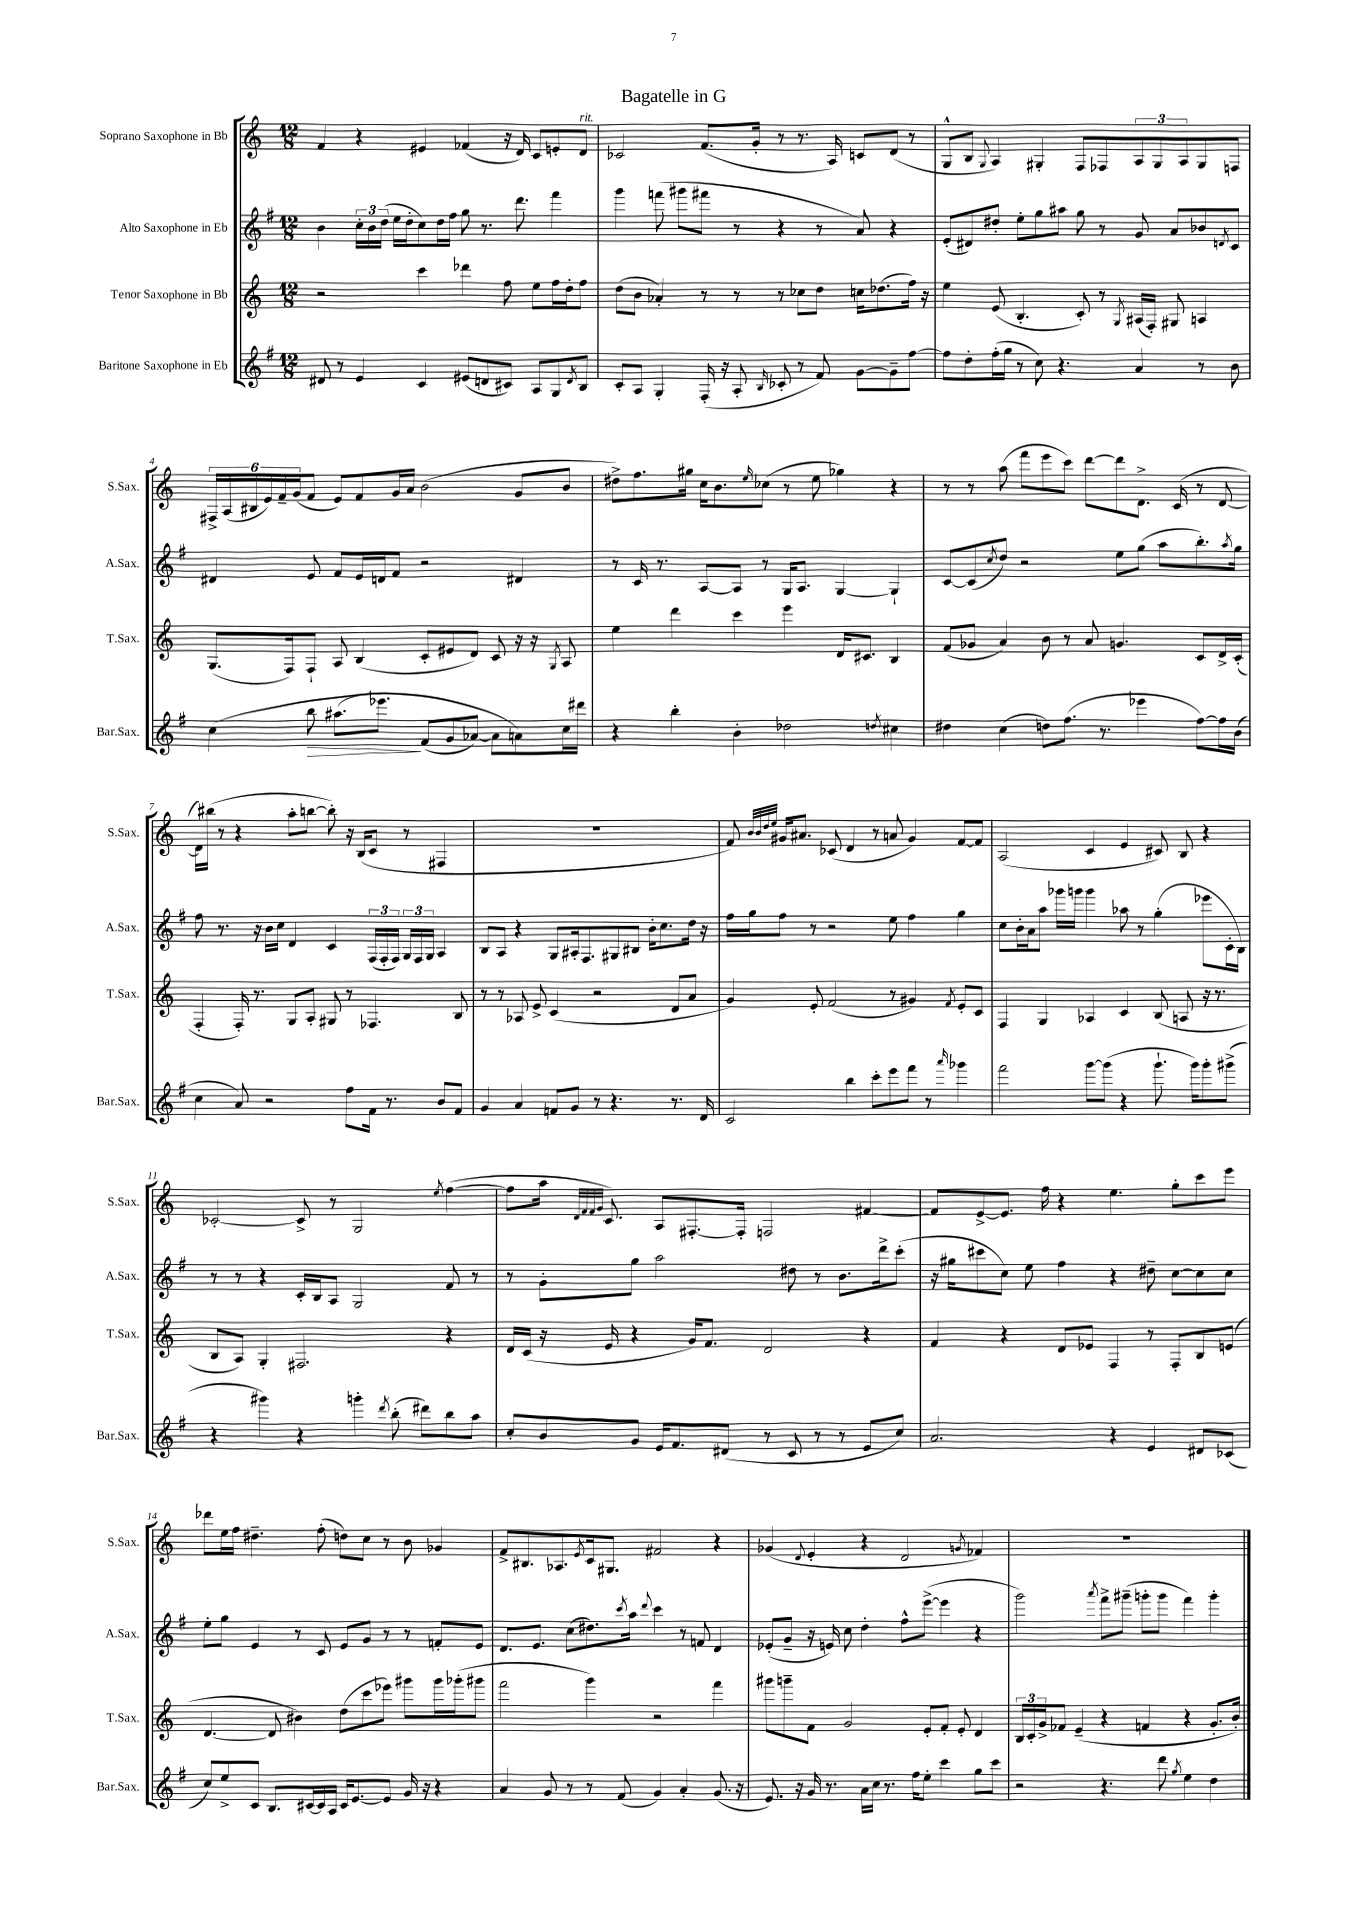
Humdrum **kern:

**kern	**kern	**kern	**kern
*staff4	*staff3	*staff2	*staff1
*clefG2	*clefG2	*clefG2	*clefG2
*k[f#]	*k[]	*k[f#]	*k[]
*M12/8	*M12/8	*M12/8	*M12/8
8d#	2r	4b	4f
8r	.	.	.
4e	.	24cc'	4r
.	.	24b	.
.	.	(24dd	.
.	.	16ee	.
.	.	16dd'	.
4c	4ccc	8cc)	4e#
.	.	16dd	.
.	.	16ff#	.
(8e#	4ddd-	8gg	(4f-
8d	.	8.r	.
8c#)	8ff	.	16r
.	.	8.ddd	16d)
8A	8ee	.	8c
8G	16ff	4fff#	8e'
.	16dd'	.	.
8qd	.	.	.
8B	8ff	.	8d
=	=	=	=
8c'	(8dd	4ggg	2c-
8A	8b	.	.
4G'	4a-')	(8fff	.
.	.	8ggg#	.
(16F#'	8r	8fff#	(8.f
16r	.	.	.
8A'	8r	8r	.
.	.	.	16g'
16qqB	.	.	.
8c-'	8r	4r	8r
8r	8cc-	.	8.r
8f#)	8dd	8r	.
.	.	.	16A)
[8g	16cc	8a)	8c
.	(8.dd-	.	.
8g~]	.	4r	(8d
[8ff#	16ff)	.	8r
.	16r	.	.
=	=	=	=
8ff#]	4ee	(8e'	8G^^
8dd'	.	8d#)	8B
.	.	.	8qqG
(16ff#'	(8e	8dd#'	4A)
16gg	.	.	.
8r	4.B'	8ee'	.
8cc)	.	8gg	4G#'
4.r	.	8aa#	.
.	8c')	8gg	8F
.	8r	8r	8F-
.	8qG	.	.
4a	(16A#	8g	12A
.	16F')	.	.
.	.	.	12G#
.	8G#	8a	.
.	.	.	12A
8r	4A	8b-	8G#
.	.	8qd	.
8b	.	8c	8F
=	=	=	=
(4cc	(8.G	4d#	24F#^
.	.	.	(24A
.	.	.	24B#
.	.	.	24e)
.	.	.	24f~
.	16F)	.	.
.	.	.	(24g
8bb	8F`	8e	8f
&(8.aa#	8A	8f#	8e)
.	(4B	16e	8f
8.eee-)	.	16d	.
.	.	8f#	16g
.	.	.	16a
(8f#	8c'	2r	(2b
8g	8e#	.	.
[8a-)	8d)	.	.
8a-]	8c	.	.
8a&)	16r	4d#	8g
.	16r	.	.
.	8qG	.	.
16cc	8A	.	8b
16ddd#	.	.	.
=	=	=	=
4r	4ee	8r	8dd#^)
.	.	16c	8.ff
.	.	8.r	.
4bb'	4ddd	.	.
.	.	.	16gg#
.	.	[8A	16cc
.	.	.	8.b
4b'	4ccc	8A]	.
.	.	.	16qqee
.	.	8r	(8cc-
2dd-	4eee	16G	8r
.	.	8.A	.
.	.	.	8ee
.	16d	[4G	4gg-)
.	8.c#	.	.
8qdd	.	.	.
4cc#	4B	4G`]	4r
=	=	=	=
4dd#	(8f	[8c	8r
.	8g-	(8c]	8r
.	.	8qcc	.
(4cc	4a)	8dd)	(8aa
.	.	2r	8fff
8dd)	8b	.	8eee
(8.ff#	8r	.	8ccc)
.	8a	.	[8ddd
8.r	.	.	.
.	4.g	8ee	8ddd]
4eee-	.	(8gg	8.d^
.	.	8aa	.
.	.	.	(16c
[8ff#)	8c	8.bb')	8r
16ff#]	16d^	.	[8d
.	.	8qaa	.
(16b	(16c'	16gg	.
=	=	=	=
4cc	4F'	8ff#	16d])
.	.	.	(16bb#
.	.	8.r	8r
8a)	16F')	.	4r
.	8.r	16r	.
2r	.	16b	.
.	.	16cc	.
.	8G	4d	8aa'
.	8A'	.	[8bb
.	8G#	4c	8bb'])
8ff#	8r	.	16r
.	.	.	(16B
16f#	4.F-	(24F#	8c
.	.	24F#'	.
8.r	.	.	.
.	.	24F#)	.
.	.	24G	8r
.	.	24F#	.
.	.	24G	.
8b	.	4A	4F#
8f#	8B	.	.
=	=	=	=
4g	8r	8B	1.r
.	8r	8A	.
4a	8A-	4r	.
.	8e^	.	.
8f	(4c	8G	.
8g	.	16A#'	.
.	.	8.F#	.
8r	2r	.	.
4.r	.	8G#	.
.	.	8B#	.
.	.	16b'	.
.	.	8.cc	.
8.r	8d	.	.
.	8a	16dd	.
16d	.	16r	.
=	=	=	=
2c	4g)	16ff#	8f)
.	.	16gg	.
.	.	.	32qqb
.	.	.	32qqb
.	.	.	32qqdd
.	.	.	32qqee
.	.	8ff#	16g#
.	.	.	8.a#
.	8e'	8r	.
.	(2f	2r	(8c-
4bb	.	.	4d
8ccc'	.	.	8r
8eee	8r	8ee	8a
8fff#	4g#)	4ff#	4g#)
8r	.	.	.
16qqaaa	8qf	.	.
4ggg-	8e'	4gg	[8f
.	8c	.	8f]
=	=	=	=
2fff#	4F	8cc	(2A
.	.	16b'	.
.	.	16a	.
.	4G	8aa	.
.	.	16ggg-	.
.	.	16ggg	.
[8ggg	4A-	4ggg	4c
(8ggg]	.	.	.
4r	4c	8aa-	4e
.	.	8r	.
8.ggg`	(8B	(4gg'	8c#)
.	8A	.	8B
16ggg)	.	.	.
8ggg'	16r	8eee-	4r
.	8.r	.	.
(8ggg#^	.	16c'	.
.	.	16B)	.
=	=	=	=
4r	8B	8r	[2c-'
.	8A)	8r	.
4ggg#)	4G'	4r	.
4r	2.F#	16c'	8c-^]
.	.	16B	.
.	.	8A	8r
4ggg'	.	2G	2G
8qddd	.	.	.
(8bb'	.	.	.
8ddd#)	.	.	.
.	.	.	8qee
8bb	4r	8f#	([4ff
8aa	.	8r	.
=	=	=	=
8cc'	16d	8r	8ff]
.	(16c	.	.
8b	16r	8g'	16aa
.	.	.	32qqd
.	.	.	32qqf
.	.	.	32qqf
.	.	.	32qqg
.	16e	.	8.c)
8g	4r	8gg	.
16e	.	2aa	8A
8.f#	.	.	.
.	16g)	.	[8.F#'
.	8.f	.	.
(8d#	.	.	.
.	.	.	16F#']
8r	2d	.	2F
8c	.	8dd#	.
8r	.	8r	.
8r	.	8.b	.
8e	4r	.	[4f#
.	.	16ddd^	.
8cc)	.	(8ccc'	.
=	=	=	=
2.a	4f	16r	8f#]
.	.	16gg#	.
.	.	8ccc#	[8e^
.	4r	8cc)	8.e]
.	.	8ee	.
.	.	.	16ff
.	8d	4ff#	4r
.	8e-	.	.
4r	4F	4r	4.ee
4e	8r	8dd#~	.
.	8F'	[8cc	8gg'
8d#	8B	8cc]	8ccc
(8c-	(8e	8cc	8eee
=	=	=	=
8cc)	[4.d	8ee'	8ddd-
8ee^	.	8gg	16ee
.	.	.	16ff
8c	.	4e	4.dd#~
8.B	8d]	.	.
.	4b#)	8r	.
[16c#	.	.	.
16c#]	.	8c	(8ff'
16A	.	.	.
16c#	(8dd	8e	8dd)
[8.e	.	.	.
.	8ccc	8g	8cc
8e]	8eee-)	8r	8r
16g	8ggg#	8r	8b
16r	.	.	.
4r	16ggg#	8f'	4g-
.	(16ggg-'	.	.
.	8ggg#	8e	.
=	=	=	=
4a	2fff	8.d	8f^
.	.	.	8.B#
.	.	8.e	.
8g	.	.	.
.	.	.	8.A-
8r	.	(8cc	.
.	.	.	8qe
8r	4ggg)	8.dd#)	16c
.	.	.	8.G#
(8f#	.	.	.
.	.	8qccc	.
.	.	16aa	.
.	.	8qqddd	.
4g)	2r	4ccc	2f#
4a'	.	8r	.
.	.	8f	.
(8.g	4fff	4d	4r
16r	.	.	.
=	=	=	=
8.e)	8ggg#	(8e-'	(4g-
.	8ggg~	8g~	.
16r	.	.	.
.	.	.	8qqd
16g	8f	16r	4e'
8.r	.	16e)	.
.	2g	8cc	.
16a	.	4dd'	4r
16cc	.	.	.
8.r	.	.	.
.	.	8ff#^^	2d
16ff#	.	.	.
8ee'	8e'	([8eee^	.
4ccc	8f'	4eee]	.
.	8e'	.	.
.	.	.	8qg
8gg	4d	4r	4f-)
8ccc	.	.	.
=	=	=	=
2r	24B	2ggg)	1.r
.	24c'	.	.
.	24g^	.	.
.	8f-	.	.
.	(4e~	.	.
.	.	8qaaa	.
4.r	4r	8fff#^	.
.	.	(8ggg#~	.
.	4f	8ggg'	.
8ddd	.	8ggg	.
8qgg	.	.	.
4ee	4r	4fff#)	.
4dd	8.g'	4ggg'	.
.	16b')	.	.
==	==	==	==
*-	*-	*-	*-
